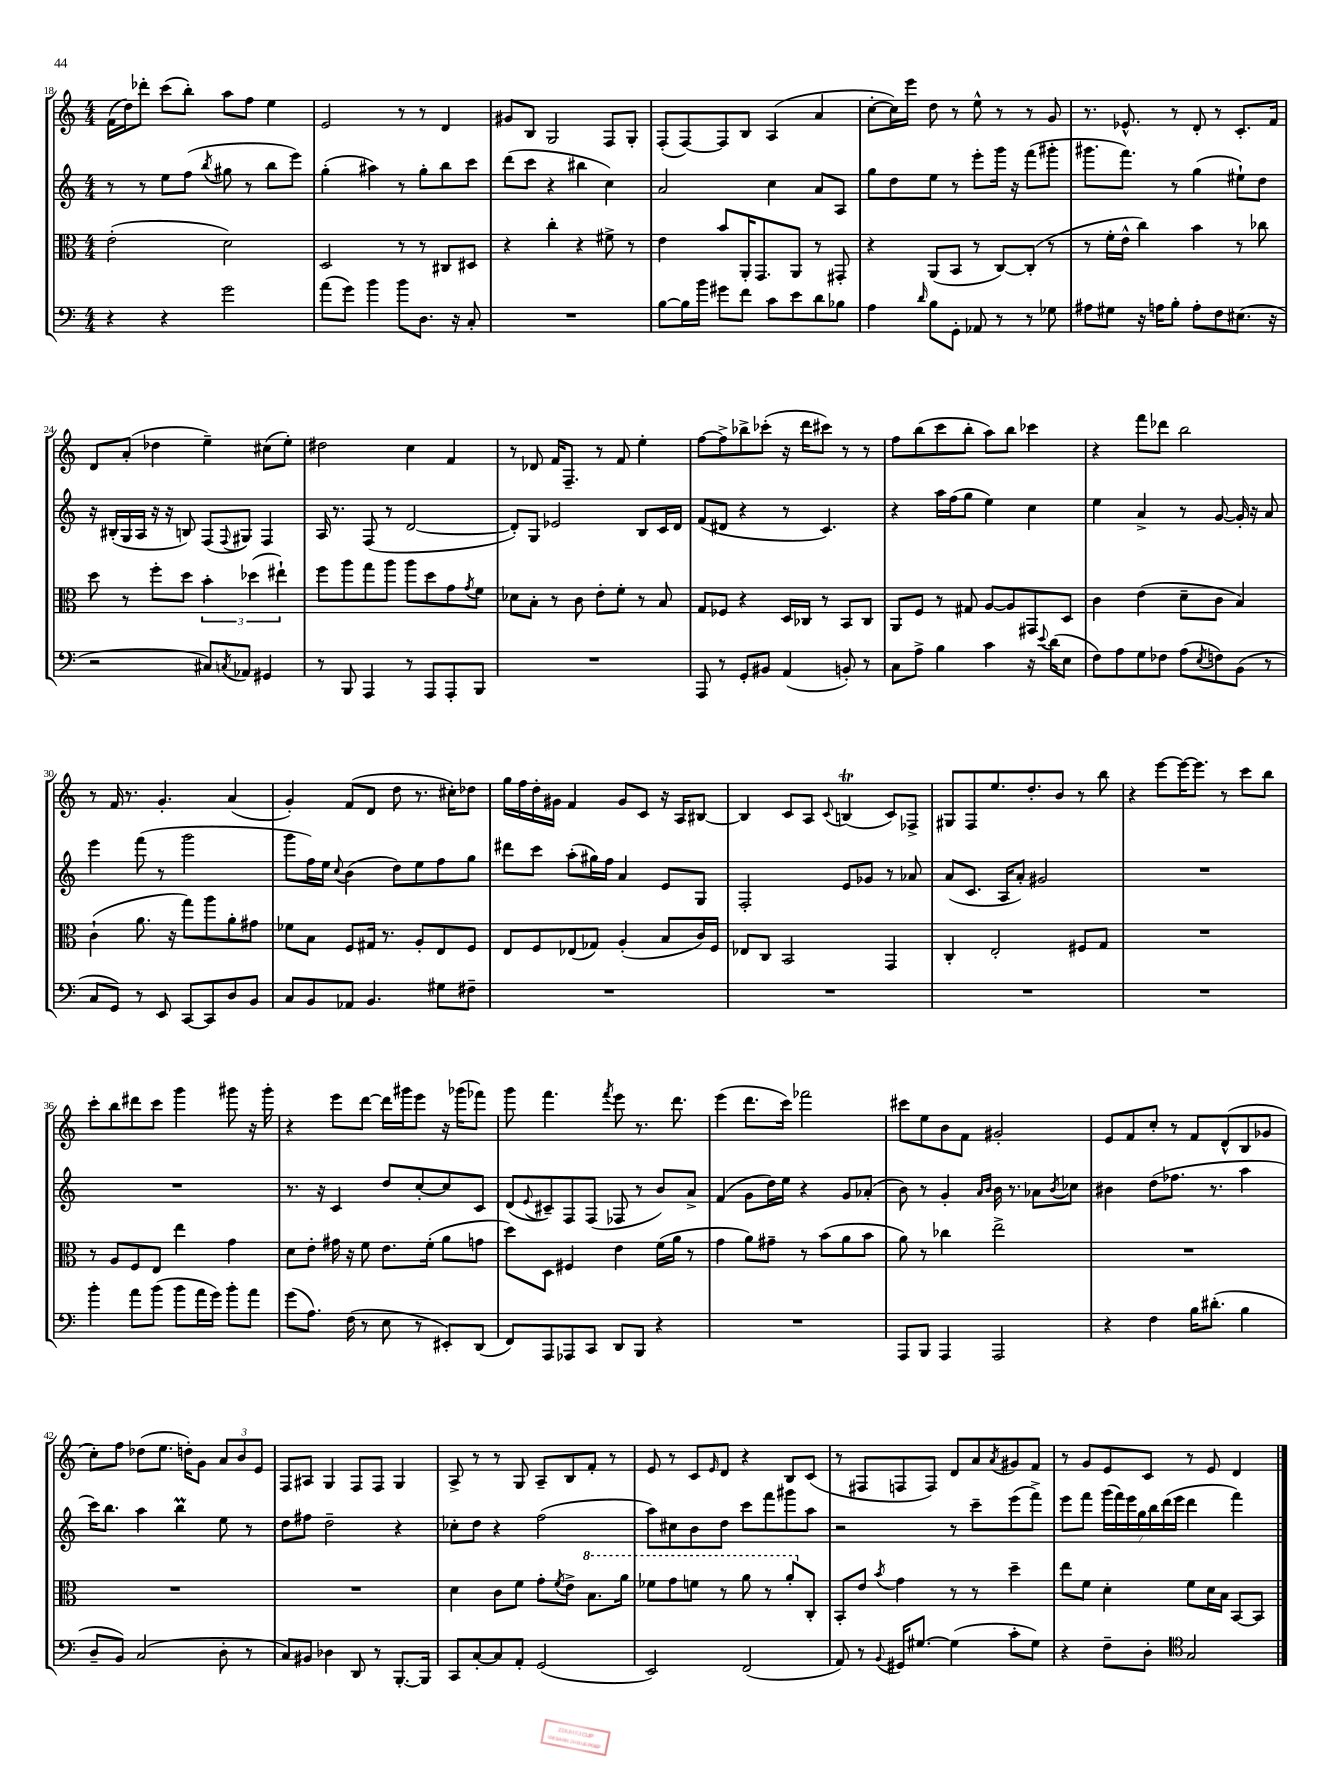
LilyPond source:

<<
\new StaffGroup <<
\new Staff = "s0" {
    \clef treble \key c \major \numericTimeSignature \time 4/4
    f'16( d''16) des'''8-. c'''8( b''8-.) a''8 f''8 e''4 |
    e'2 r8 r8 d'4 |
    gis'8 b8 g2 f8 g8-. |
    f8-.( f8~) f8 b8 a4( a'4 |
    c''8~-. c''16) e'''16 d''8 r8 e''8-^ r8 r8 g'8 |
    r8. ees'8.-^ r8 d'8-. r8 c'8.-. f'16 |
    d'8 a'8-.( des''4 e''4--) cis''8( e''8-.) |
    dis''2 c''4 f'4 |
    r8 des'8 f'16 f8.-- r8 f'8 e''4-. |
    f''8~ f''8-> bes''8-> ces'''8-.( r16 d'''16 cis'''8) r8 r8 |
    f''8 b''8( c'''8 b''8-. a''8) b''8 ces'''4 |
    r4 f'''8 des'''8 b''2 |
    r8 f'16 r8. g'4.-. a'4( |
    g'4-.) f'8( d'8 d''8 r8. cis''16-.) des''8 |
    g''16 f''16 d''16-. gis'16 f'4 gis'8 c'8 r16 a16 bis8~ |
    bis4 c'8 a8 \appoggiatura { c'8 } b4\trill( c'8) fes8-> |
    gis8 f8 e''8. d''8.-. b'8 r8 b''8 |
    r4 e'''8~ e'''16~ e'''8. r8 c'''8 b''8 |
    c'''8-. b''8 dis'''8 c'''8 g'''4 gis'''8 r16 gis'''16-. |
    r4 e'''8 d'''8~ d'''16 gis'''16 e'''8 r16 ges'''16( fes'''8) |
    g'''8 f'''4. \acciaccatura { f'''8 } e'''8 r8. d'''8. |
    e'''4( d'''8. c'''16) fes'''2 |
    cis'''8 e''8 b'8 f'8 gis'2-. |
    e'8 f'8 c''8-. r8 f'8 d'8-^( b8 ges'8 |
    c''8-.) f''8 des''8( e''8. d''16-.) g'8 \tuplet 3/2 { a'8 b'8 e'8 } |
    f8 ais8 g4 f8 f8 g4 |
    a8-> r8 r8 g8 a8-- b8 f'8-. r8 |
    e'8 r8 c'8 \grace { e'16 } d'8 r4 b8 c'8( |
    r8 fis8 f8 f8) d'8 a'8 \acciaccatura { a'8 } gis'8 f'8 |
    r8 g'8 e'8 c'8 r8 e'8 d'4 \bar "|." |
}
\new Staff = "s1" {
    \clef treble \key c \major \numericTimeSignature \time 4/4
    r8 r8 e''8 f''8( \acciaccatura { b''8 } gis''8 r8 b''8 e'''8) |
    g''4-.( ais''4) r8 g''8-. b''8 c'''8 |
    d'''8( c'''8 r4 bis''4 c''4) |
    a'2 c''4 a'8 a8 |
    g''8 d''8 e''8 r8 e'''8-. g'''16 r16 f'''8( gis'''8-. |
    gis'''8. f'''8.) r8 g''4( eis''8-!) d''8 |
    r16 bis16-.( g16 a16 r16 r16 b8) f8( \appoggiatura { f8 } gis8) f4 |
    a16 r8. f8( r8 d'2~ |
    d'8-.) g8 ees'2 b8 c'16 d'16 |
    f'8( dis'8 r4 r8 c'4.) |
    r4 a''16 f''16( g''8 e''4) c''4 |
    e''4 a'4-> r8 g'8~ g'16-. r16 a'8 |
    e'''4 f'''8( r8 g'''2 |
    g'''8 f''16) e''16 \appoggiatura { c''8 } b'4( d''8) e''8 f''8 g''8 |
    dis'''8 c'''8 a''8-.( gis''16) f''16 a'4 e'8 g8 |
    f2-. e'8 ges'8 r8 aes'8 |
    a'8( c'8. a16 a'8-.) gis'2 |
    R1 |
    R1 |
    r8. r16 c'4 d''8 c''8~-. c''8 c'8 |
    d'8( \appoggiatura { e'8 } cis'8--) f8 f8( fes8 r8 b'8) a'8-> |
    f'4( g'8 d''16) e''16 r4 g'8 aes'8-.( |
    b'8) r8 g'4-. \grace { a'16 b'16 } b'16 r8. aes'8 \acciaccatura { b'8 } ces''8 |
    bis'4 d''8( fes''8. r8. a''4 |
    c'''16) b''8. a''4 b''4\prall e''8 r8 |
    d''8 fis''8 d''2-- r4 |
    ces''8-. d''8 r4 f''2( |
    a''8) cis''8 b'8 d''8 c'''8 f'''8 gis'''8 a''8 |
    r2 r8 c'''8-- e'''8( f'''8->) |
    e'''8 f'''8 \tuplet 7/4 { g'''16( f'''16) e'''16 g''16 b''16 d'''16( e'''16 } d'''4 f'''4) \bar "|." |
}
\new Staff = "s2" {
    \clef alto \key c \major \numericTimeSignature \time 4/4
    e'2-.( d'2) |
    d2 r8 r8 cis8 dis8 |
    r4 c''4-. r4 fis'8-> r8 |
    e'4 b'8 a,16-. g,8. a,8 r8 gis,8-. |
    r4 a,8( b,8 r8 c8~) c8-.( r8 |
    r8 f'16-. e'16-^ c''4) b'4 r8 ces''8 |
    d''8 r8 f''8-. d''8 \tuplet 3/2 { b'4-. des''4( eis''4-!) } |
    f''8 a''8 g''8 a''8 a''8 d''8 g'8 \acciaccatura { g'8 } f'8 |
    des'8 b8-. r8 c'8 e'8-. f'8-. r8 b8 |
    g8 fes8 r4 d16 ces16 r8 b,8 ces8 |
    a,8 f8 r8 gis8 a8~ a8 gis,8 d8 |
    c'4 e'4( d'8-- c'8 b4) |
    c'4-!( a'8. r16 g''8) a''8 a'8-. gis'8 |
    fes'8 b8 f8 gis16 r8. a8-. e8 f8 |
    e8 f8 ees8( ges8) a4-.( b8 c'16) f16 |
    ees8 c8 b,2 g,4 |
    c4-. e2-. fis8 g8 |
    R1 |
    r8 a8 f8 e8 e''4 g'4 |
    d'8 e'8-. gis'16 r16 f'8 e'8. f'16-.( a'8 g'8 |
    d''8) d8 fis4 e'4 f'16( a'16 r8 |
    g'4 a'8) gis'8-- r8 b'8( a'8 b'8 |
    a'8) r8 ces''4 e''2-> |
    R1 |
    R1 |
    R1 |
    d'4 c'8 f'8 g'8-. \acciaccatura { f'8 } e'8-> \ottava #1 b'8. a''16 |
    fes''8 g''8 f''8 r8 a''8 r8 a''8-. \ottava #0 c8-. |
    b,8-. e'8 \acciaccatura { b'8 } g'4 r8 r8 d''4-- |
    e''8 f'8 d'4-. f'8 d'16 b16 b,8~ b,8 \bar "|." |
}
\new Staff = "s3" {
    \clef bass \key c \major \numericTimeSignature \time 4/4
    r4 r4 g'2 |
    a'8( g'8) b'4 b'8 d8. r16 c8-. |
    R1 |
    b8~ b16 b'16 gis'8 f'8 c'8 e'8 d'8 bes8 |
    a4 \grace { d'16 } b8 g,8-. aes,8 r8 r8 ges8 |
    ais8 gis8 r16 a16 b8-. a8-. f8 eis8.( r16 |
    r2 cis8) \acciaccatura { c8 } aes,8 gis,4 |
    r8 b,,8 a,,4 r8 a,,8 a,,8-. b,,8 |
    R1 |
    a,,8 r8 g,8-. bis,8 a,4( b,8-.) r8 |
    c8 a8-> b4 c'4 r16 \appoggiatura { e'8 } d'16( e8 |
    f8) a8 g8 fes8 a8( \acciaccatura { e8 } f8) b,8( r8 |
    c8 g,8) r8 e,8 c,8~ c,8 d8 b,8 |
    c8 b,8 aes,8 b,4. gis8 fis8-- |
    R1 |
    R1 |
    R1 |
    R1 |
    b'4-. a'8 b'8( b'8 a'16 g'16) b'8-. a'8 |
    g'8( a8.) f16( r8 e8 r8 eis,8-.) d,8( |
    f,8) a,,8 aes,,8 c,8 d,8 b,,8 r4 |
    R1 |
    a,,8 b,,8 a,,4 a,,2 |
    r4 f4 b16 dis'8.-.( b4 |
    d8-- b,8) c2( d8-. r8 |
    c8) bis,8 des4 d,8 r8 b,,8.~-. b,,16 |
    c,8 c8~-. c8 a,8-. g,2( |
    e,2) f,2( |
    a,8) r8 \appoggiatura { b,8 } gis,16 gis8.~ gis4( c'8-. gis8) |
    r4 f8-- d8-. \clef tenor g2 \bar "|." |
}
>>
>>
\layout { \context { \Score currentBarNumber = #18 } }
